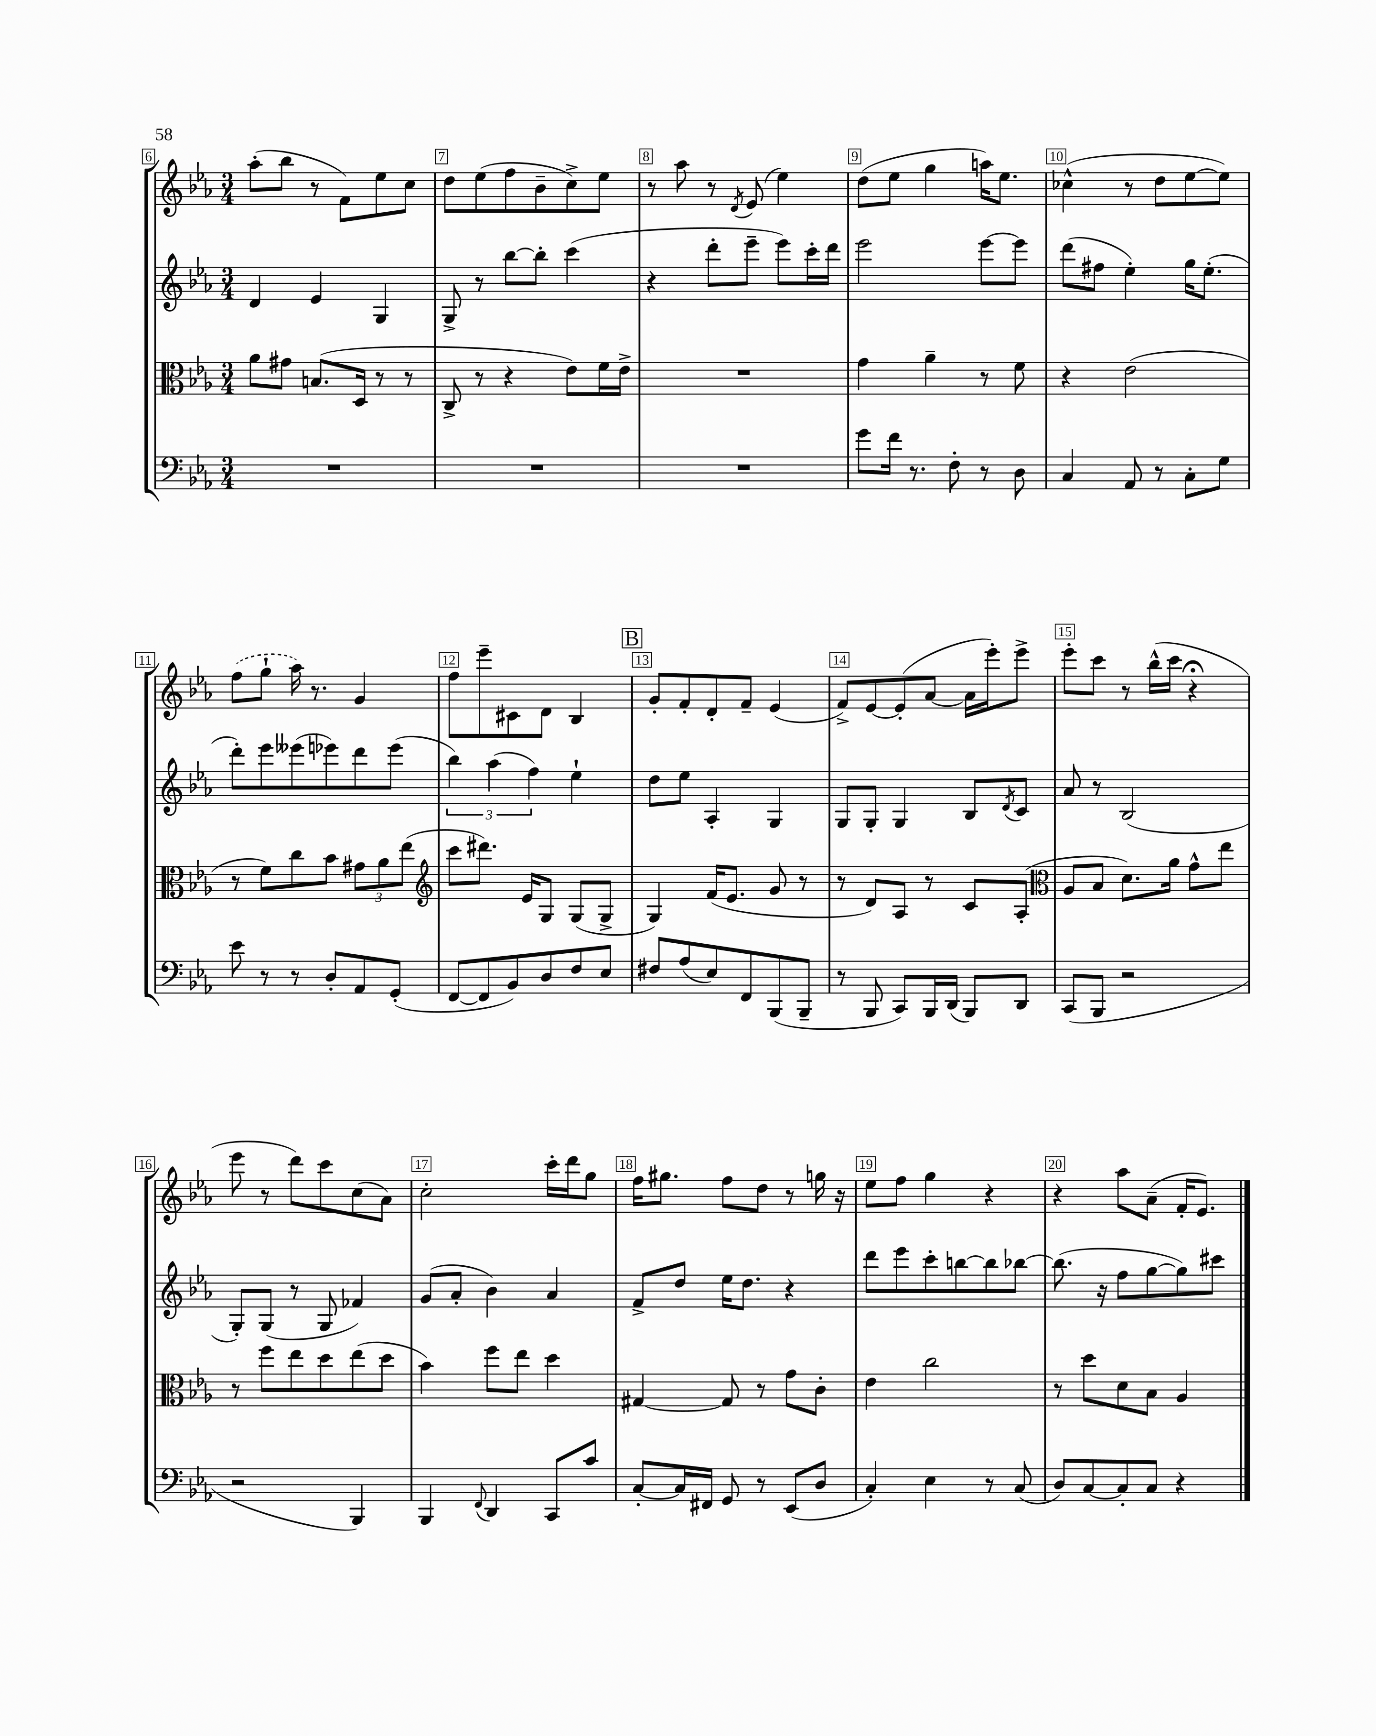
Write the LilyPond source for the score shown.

<<
\new StaffGroup <<
\new Staff = "s0" {
    \clef treble \key ees \major \numericTimeSignature \time 3/4
    aes''8-.( bes''8 r8 f'8) ees''8 c''8 |
    d''8 ees''8( f''8 bes'8-- c''8->) ees''8 |
    r8 aes''8 r8 \acciaccatura { d'8 } ees'8( ees''4) |
    d''8( ees''8 g''4 a''16) ees''8. |
    ces''4-^( r8 d''8 ees''8~ ees''8) |
    \once \slurDashed f''8( g''8-! aes''16) r8. g'4 |
    f''8 ees'''8-- cis'8 d'8 bes4 |
    \mark \markup { \box "B" } g'8-. f'8-. d'8-. f'8-- ees'4( |
    f'8->) ees'8~ ees'8-.( aes'8~ aes'16 ees'''16-.) ees'''8-> |
    ees'''8-. c'''8 r8 bes''16-^( c'''16 r4\fermata |
    ees'''8 r8 d'''8) c'''8 c''8( aes'8) |
    c''2-. c'''16-. d'''16 g''8 |
    f''16 gis''8. f''8 d''8 r8 g''16 r16 |
    ees''8 f''8 g''4 r4 |
    r4 aes''8 aes'8--( f'16-. ees'8.) \bar "|." |
}
\new Staff = "s1" {
    \clef treble \key ees \major \numericTimeSignature \time 3/4
    d'4 ees'4 g4 |
    g8-> r8 bes''8~ bes''8-. c'''4( |
    r4 d'''8-. ees'''8-- ees'''8) c'''16-. d'''16 |
    ees'''2 ees'''8~ ees'''8 |
    d'''8( fis''8 ees''4-.) g''16 ees''8.-.( |
    d'''8-.) ees'''8 eeses'''8( ees'''8) d'''8 ees'''8( |
    \tuplet 3/2 { bes''4) aes''4( f''4) } ees''4-! |
    \mark \markup { \box "B" } d''8 ees''8 aes4-. g4 |
    g8 g8-. g4 bes8 \acciaccatura { d'8 } c'8 |
    aes'8 r8 bes2( |
    g8-.) g8( r8 g8 fes'4) |
    g'8( aes'8-. bes'4) aes'4 |
    f'8-> d''8 ees''16 d''8. r4 |
    d'''8 ees'''8 c'''8-. b''8~ b''8 bes''8~ |
    bes''8.( r16 f''8 g''8~ g''8) cis'''8 \bar "|." |
}
\new Staff = "s2" {
    \clef alto \key ees \major \numericTimeSignature \time 3/4
    aes'8 gis'8 b8.( d16 r8 r8 |
    c8-> r8 r4 ees'8) f'16 ees'16-> |
    R2. |
    g'4 aes'4-- r8 f'8 |
    r4 ees'2( |
    r8 f'8) c''8 bes'8 \tuplet 3/2 { gis'8 aes'8 ees''8( } |
    \clef treble c'''8 dis'''8.) ees'16 g8 g8( g8-> |
    \mark \markup { \box "B" } g4) f'16( ees'8. g'8 r8 |
    r8 d'8) aes8 r8 c'8 aes8-.( |
    \clef alto aes8 bes8 d'8.) aes'16 g'8-^ ees''8 |
    r8 f''8 ees''8 d''8 ees''8( d''8 |
    bes'4) f''8 ees''8 d''4 |
    gis4~ gis8 r8 g'8 c'8-. |
    ees'4 c''2 |
    r8 d''8 d'8 bes8 aes4 \bar "|." |
}
\new Staff = "s3" {
    \clef bass \key ees \major \numericTimeSignature \time 3/4
    R2. |
    R2. |
    R2. |
    g'8 f'16 r8. f8-. r8 d8 |
    c4 aes,8 r8 c8-. g8 |
    ees'8 r8 r8 d8-. aes,8 g,8-.( |
    f,8~ f,8 bes,8) d8 f8 ees8 |
    \mark \markup { \box "B" } fis8 aes8( ees8) f,8 bes,,8( bes,,8-- |
    r8 bes,,8 c,8) bes,,16 d,16( bes,,8) d,8 |
    c,8( bes,,8 r2 |
    r2 bes,,4) |
    bes,,4 \appoggiatura { f,8 } d,4 c,8 c'8 |
    c8~-. c16 fis,16 g,8 r8 ees,8( d8 |
    c4-.) ees4 r8 c8( |
    d8) c8~ c8-. c8 r4 \bar "|." |
}
>>
>>
\layout { \context { \Score currentBarNumber = #6 \override BarNumber.break-visibility = ##(#f #t #t) barNumberVisibility = #all-bar-numbers-visible \override BarNumber.stencil = #(make-stencil-boxer 0.1 0.3 ly:text-interface::print) } }
